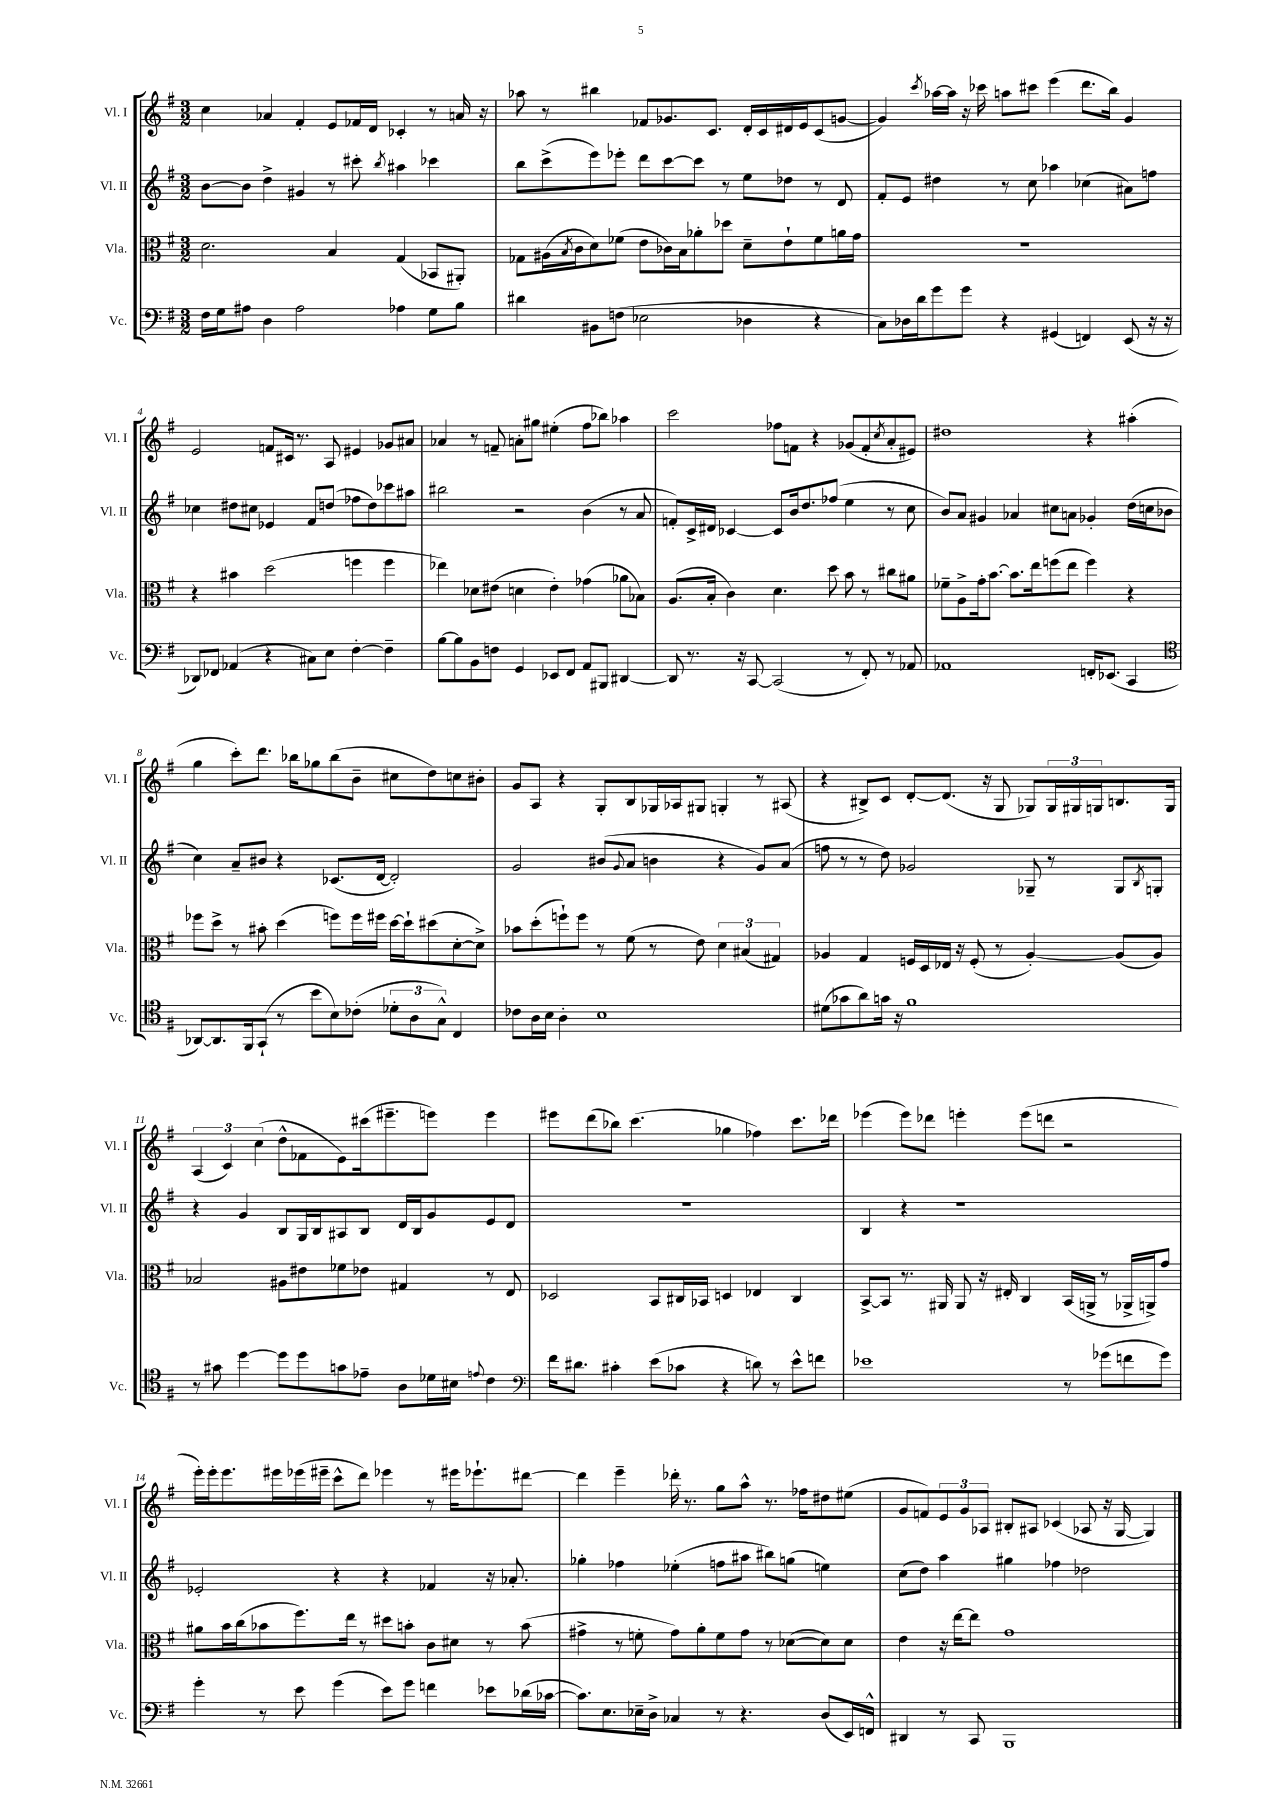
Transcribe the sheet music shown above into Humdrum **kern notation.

**kern	**kern	**kern	**kern
*staff4	*staff3	*staff2	*staff1
*clefF4	*clefC3	*clefG2	*clefG2
*k[f#]	*k[f#]	*k[f#]	*k[f#]
*M3/2	*M3/2	*M3/2	*M3/2
16F#	2.d	[8b	4cc
16G	.	.	.
8A#	.	8b]	.
4D	.	4dd^	4a-
2A#	.	4g#	4f#'
.	4B	8r	8e
.	.	8ccc#'	16f-
.	.	.	16d
.	.	8qbb	.
4A-	(4G	4aa#	4c-'
8G	8BB-	4ccc-	8r
8B	8AA#')	.	16a
.	.	.	16r
=	=	=	=
4d#	8G-	8bb	8aa-
.	(16A#	(8ccc^	8r
.	8qB	.	.
.	16c	.	.
8BB#	8d)	8eee)	4bb#
(8F	(8f-	8eee-'	.
2E-	8e	8ddd	8f-
.	16c-)	[8ccc	8.g-
.	16B	.	.
.	8a-'	8ccc]	.
.	.	.	8.c
.	8dd-	8r	.
4D-	8d~	8ee	16d'
.	.	.	16c
.	8e`	8dd-	16d#
.	.	.	16e
4r	8f-	8r	(8c
.	16a	8d	[8g
.	16g	.	.
=	=	=	=
8C)	1.r	8f#'	4g])
16D-	.	8e	.
16d	.	.	.
.	.	.	8qccc
8g	.	4dd#	[16aa-
.	.	.	16aa-]
8g	.	.	16r
.	.	.	16ccc-
4r	.	8r	8aa
.	.	8cc	8ccc#
(4GG#	.	4aa-	(4eee
4FF)	.	(4cc-	8.ddd
.	.	.	16bb)
(8EE	.	8a#)	4g
16r	.	8ff	.
16r	.	.	.
=	=	=	=
8DD-)	4r	4cc-	2e
8FF-	.	.	.
(4AA-	4b#	8dd#	.
.	.	8cc#	.
4r	(2dd	4e-	8f
.	.	.	16c#
.	.	.	8.r
8C#)	.	8f#	.
8E	.	(8dd	8A
[4F#'	4ff	8ff-	4e#
.	.	8dd)	.
4F#~]	4ff	8ccc-	8g-
.	.	8aa#	8a#
=	=	=	=
[8B	4ee-)	2bb#	4a-
8B]	.	.	.
8BB	8d-	.	8r
8F	(8e#	.	8f~
4GG	4d	2r	8a'
.	.	.	8gg#
8EE-	4e#')	.	(4ee#'
8FF#	.	.	.
8AA	(4g-	(4b	8ff#
8BBB#	.	.	8bb-)
[4DD#	8a-	8r	4aa-
.	8B-)	8a	.
=	=	=	=
8DD#]	(8.A	8f')	2ccc
8.r	.	16c^	.
.	16B'	16d#	.
.	4c)	[4c-	.
16r	.	.	.
[8CC	.	.	.
(2CC]	4.d	8c-]	8ff-
.	.	16b	8f
.	.	8.dd	.
.	.	.	4r
.	8dd	(8ff-	.
8r	8b	4ee	(8g-
8FF#')	8r	.	8f'
.	.	.	8qcc
8r	8cc#	8r	8a'
8AA-	8a#	8cc	8e#)
=	=	=	=
1AA-	8f-~	8b)	1dd#
.	8A^	8a	.
.	16g'	4g#	.
.	[8.b	.	.
.	8.b]	4a-	.
.	16ee	.	.
.	(8ff	8cc#	.
.	8ee	8a	.
16FF'	4ff)	4g-'	4r
(8.EE-	.	.	.
4CC	4r	(16dd	(4aa#'
.	.	16cc	.
.	.	8b-	.
=	=	=	=
*clefC4	*	*	*
[8AA-)	8ff-	4cc)	4gg
8.AA-]	8dd^	.	.
.	8r	8a~	8ccc')
16FF#	.	.	.
(8GG`	8b#'	8b#	8.ddd
8r	(4dd	4r	.
.	.	.	16bb-
8b	.	.	8gg-
8B)	8ff)	(8.c-	(8bb-
(8c-'	16ff	.	8b~
.	16ff#	[16d	.
12d-'	[16dd	2d'])	8cc#
.	16dd`]	.	.
12A	.	.	.
.	(8dd#	.	8dd)
12G^^)	.	.	.
4C	[8d'	.	8cc
.	8d^])	.	8b#'
=	=	=	=
8c-	8b-	2g	8g
16A	(8dd'	.	8A
16B	.	.	.
4A'	8ff`)	.	4r
.	8ff	.	.
1B	8r	(8b#	8G'
.	.	8qqg	.
.	(8f#	8a	8B
.	8r	4b	16G-
.	.	.	16A-
.	8e)	.	8G#
.	6d	4r	4G'
.	(6B#	.	.
.	.	8g)	8r
.	6G#)	.	.
.	.	(8a	(8A#
=	=	=	=
(8d#	4A-	8ff	4r
8g-	.	8r	.
8a)	4G	8r	8B#^)
16g	.	8dd)	8c
16r	.	.	.
1f#	16F	2g-	[8d'
.	16D	.	.
.	16E-	.	(8.d]
.	16r	.	.
.	(8F'	.	.
.	.	.	16r
.	8r	.	8G
.	[4A-')	8G-~	8G-)
.	.	8r	24G-
.	.	.	24G#
.	.	.	24G
.	(8A-]	8G-	8.B
.	.	8qB	.
.	8A-)	8G'	.
.	.	.	16G
=	=	=	=
8r	2B-	4r	(6A
8g#	.	.	.
.	.	.	6c)
[4dd	.	4g	.
.	.	.	(6cc
8dd]	8A#	8B	8dd^^
8dd	8e#	16G	8f-
.	.	16B	.
8g	8f-	8A#	8e)
8e-~	8e-	8B	(16ccc#
.	.	.	8.eee#~
8A	4G#	16d	.
.	.	16B	.
16d-	.	8g	8eee)
16B#	.	.	.
8qqe	.	.	.
4c	8r	8e	4eee
.	8E	8d	.
=	=	=	=
*clefF4	*	*	*
16f#	2D-	1.r	8eee#
8.d#	.	.	.
.	.	.	(8ddd
4c#'	.	.	8bb-)
.	.	.	(4.ccc
(8e	8BB	.	.
8c-	16C#	.	.
.	16BB-	.	.
4r	4D	.	4gg-
8d)	4E-	.	4ff-)
8r	.	.	.
8e^^	4C#	.	8.ccc
8f	.	.	.
.	.	.	16ddd-
=	=	=	=
1e-	[8BB^	4B	(4eee-
.	8BB]	.	.
.	8.r	4r	8eee-)
.	.	.	8ddd-
.	16AA#	.	.
.	8AA#	1r	4eee'
.	16r	.	.
.	16E#'	.	.
.	4C	.	(8eee
.	.	.	8ddd
8r	(16BB	.	2r
.	16AA^	.	.
(8g-	8r	.	.
8f	16AA-^	.	.
.	16AA^)	.	.
8g-)	8g	.	.
=	=	=	=
4g'	8a#	2e-'	16eee')
.	.	.	16eee'
.	16b	.	8.eee
.	(16cc	.	.
8r	8b-	.	.
.	.	.	16eee#
8e	8.ff#)	.	(16eee-
.	.	.	16eee#~
(4g	.	4r	8ccc^^
.	16ee	.	.
.	8r	.	8ddd)
8e)	8dd#	4r	4eee-
8g	8b'	.	.
4f	8c	4f-	8r
.	8d#	.	16eee#
.	.	.	8.eee-`
8e-	8r	16r	.
.	.	8.a-'	.
(16d-	(8b	.	[8ddd#
[16c-	.	.	.
=	=	=	=
8.c-])	4g#^	4gg-'	4ddd#]
8.E	.	.	.
.	8r	4ff-	4eee~
16E-~	8f'	.	.
16D^	.	.	.
4C-	8g#)	(4ee-'	16ddd-'
.	.	.	8.r
.	8a'	.	.
8r	8f	8ff	8gg
4.r	8g#	8aa#	8aa^^
.	8r	8bb#)	8.r
.	([8d-	(8gg	.
.	.	.	16ff-
(8D	8d-])	4ee)	8dd#
16EE)	8d-	.	(8ee#
16FF^^	.	.	.
=	=	=	=
4DD#	4e	(8cc	8g
.	.	8dd)	8f)
8r	16r	4aa	12e
.	[16ee	.	.
.	.	.	12g
8CC	8ee]	.	.
.	.	.	12A-
1BBB	1g	4gg#	8B#'
.	.	.	8A#
.	.	4ff-	(4c-
.	.	2dd-	8A-
.	.	.	16r
.	.	.	[16G
.	.	.	4G])
==	==	==	==
*-	*-	*-	*-
